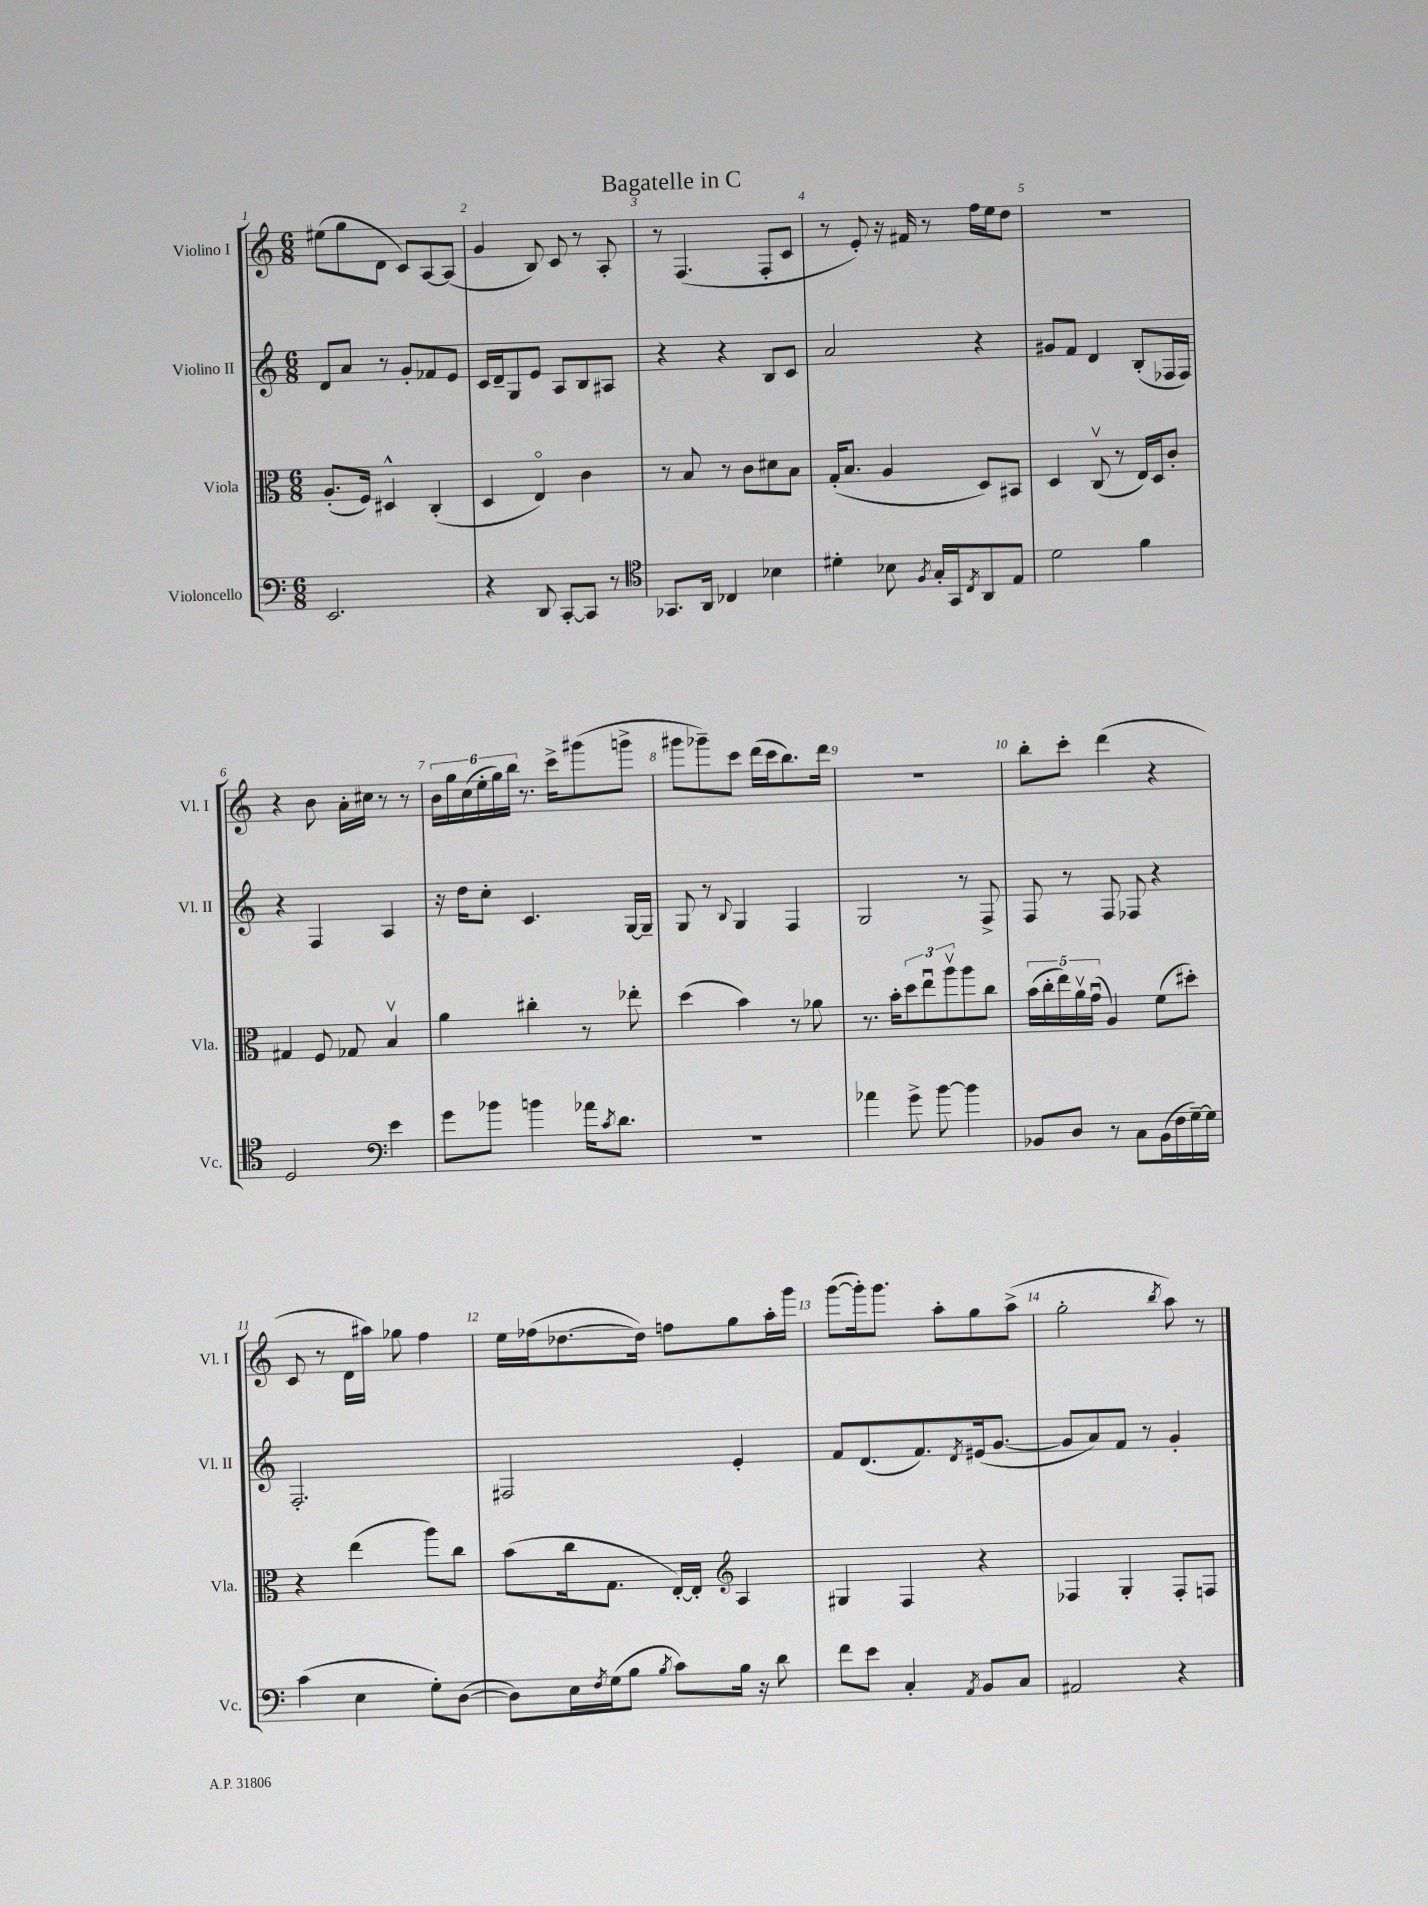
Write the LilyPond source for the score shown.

\header { title = "Bagatelle in C" }
<<
\new StaffGroup <<
\new Staff = "s0" \with { instrumentName = "Violino I" shortInstrumentName = "Vl. I" } {
    \clef treble \key c \major \numericTimeSignature \time 6/8
    eis''8( g''8 d'8 c'8) a8~ a8( |
    g'4 b8) c'8 r8 a8-. |
    r8 f4.( f8-. c'8 |
    r8 e'8-.) r16 fis'16 r8 f''16 e''16 d''8 |
    R2. |
    r4 b'8 a'16-. cis''16 r8 r8 |
    \tuplet 6/4 { b'16 g''16 c''16( e''16-. g''16) b''16 } r8. c'''16-> gis'''8( g'''8-> |
    gis'''8 ges'''8--) c'''8 d'''16( c'''16 b''8.) d'''16 |
    R2. |
    b''8-. c'''8-. d'''4( r4 |
    c'8 r8 d'16 ais''16) ges''8 f''4 |
    e''16 fes''16( des''8.~ des''16) f''8 g''8 a''16-. g'''16 |
    g'''8~( g'''16-.) g'''8. a''8-. g''8 a''8->( |
    g''2-. \acciaccatura { b''8 } a''8) r8 \bar "|." |
}
\new Staff = "s1" \with { instrumentName = "Violino II" shortInstrumentName = "Vl. II" } {
    \clef treble \key c \major \numericTimeSignature \time 6/8
    d'8 a'8 r8 g'8-. fes'8 e'8 |
    c'16 d'16-- g8 e'8 a8 b8 ais8 |
    r4 r4 b8 c'8 |
    a'2 r4 |
    gis'8 f'8 d'4 b8-.( fes16 fes16) |
    r4 f4 a4 |
    r16 d''16 c''8-. c'4. g16~ g16-- |
    g8 r8 \appoggiatura { b8 } g4 f4 |
    g2 r8 f8-> |
    f8 r8 f8 fes8 r4 |
    f2.-. |
    fis2 e'4-. |
    f'8 d'8.( f'8.) \acciaccatura { d'8 } eis'16( g'8.~ |
    g'8 a'8) f'8 r8 g'4-. \bar "|." |
}
\new Staff = "s2" \with { instrumentName = "Viola" shortInstrumentName = "Vla." } {
    \clef alto \key c \major \numericTimeSignature \time 6/8
    a8.-.( f16) dis4-^ c4-.( |
    d4 e4\flageolet) c'4 |
    r8 b8 r8 c'8 dis'8 b8 |
    g16-.( b8. a4 d8) bis,8 |
    d4 c8\upbow( r8 e16) d16 c'8-. |
    gis4 f8 ges8 b4\upbow |
    a'4 cis''4-. r8 ees''8-. |
    d''4( b'4) r8 aes'8 |
    r8. b'16-. \tuplet 3/2 { d''8 e''8\downbow a''8\upbow } a''8 c''8 |
    \tuplet 5/4 { b'16( c''16-. e''16) a'16\upbow g'16\downbow( } a4) f'8( dis''8-.) |
    r4 e''4( a''8) c''8 |
    b'8( c''16 g8. e16~-.) e16-. \clef treble a4 |
    gis4 f4 r4 |
    fes4 g4-. fes8-. f8 \bar "|." |
}
\new Staff = "s3" \with { instrumentName = "Violoncello" shortInstrumentName = "Vc." } {
    \clef bass \key c \major \numericTimeSignature \time 6/8
    e,2. |
    r4 d,8 c,8~-. c,8 r8 |
    \clef tenor ges,8. a,16 ces4 bes4 |
    dis'4-. bes8 \acciaccatura { f8 } g16-. g,16 \acciaccatura { c8 } a,8 e8 |
    d'2 f'4 |
    d2 \clef bass e'4 |
    g'8 bes'8 b'4 aes'16 \acciaccatura { c'8 } d'8. |
    R2. |
    aes'4 g'8-> b'8~ b'4 |
    bes,8 d8 r8 c8 bes,16( f16 g16~--) g16 |
    c'4( e4 g8-.) d8~( |
    d8) e16 \acciaccatura { f8 } g16( b8 \acciaccatura { b8 } c'8) b16 r16 d'8 |
    f'8 e'8 c4-. \acciaccatura { a,8 } b,8 c8 |
    ais,2 r4 \bar "|." |
}
>>
>>
\layout { \context { \Score \override BarNumber.break-visibility = ##(#f #t #t) barNumberVisibility = #all-bar-numbers-visible } }
